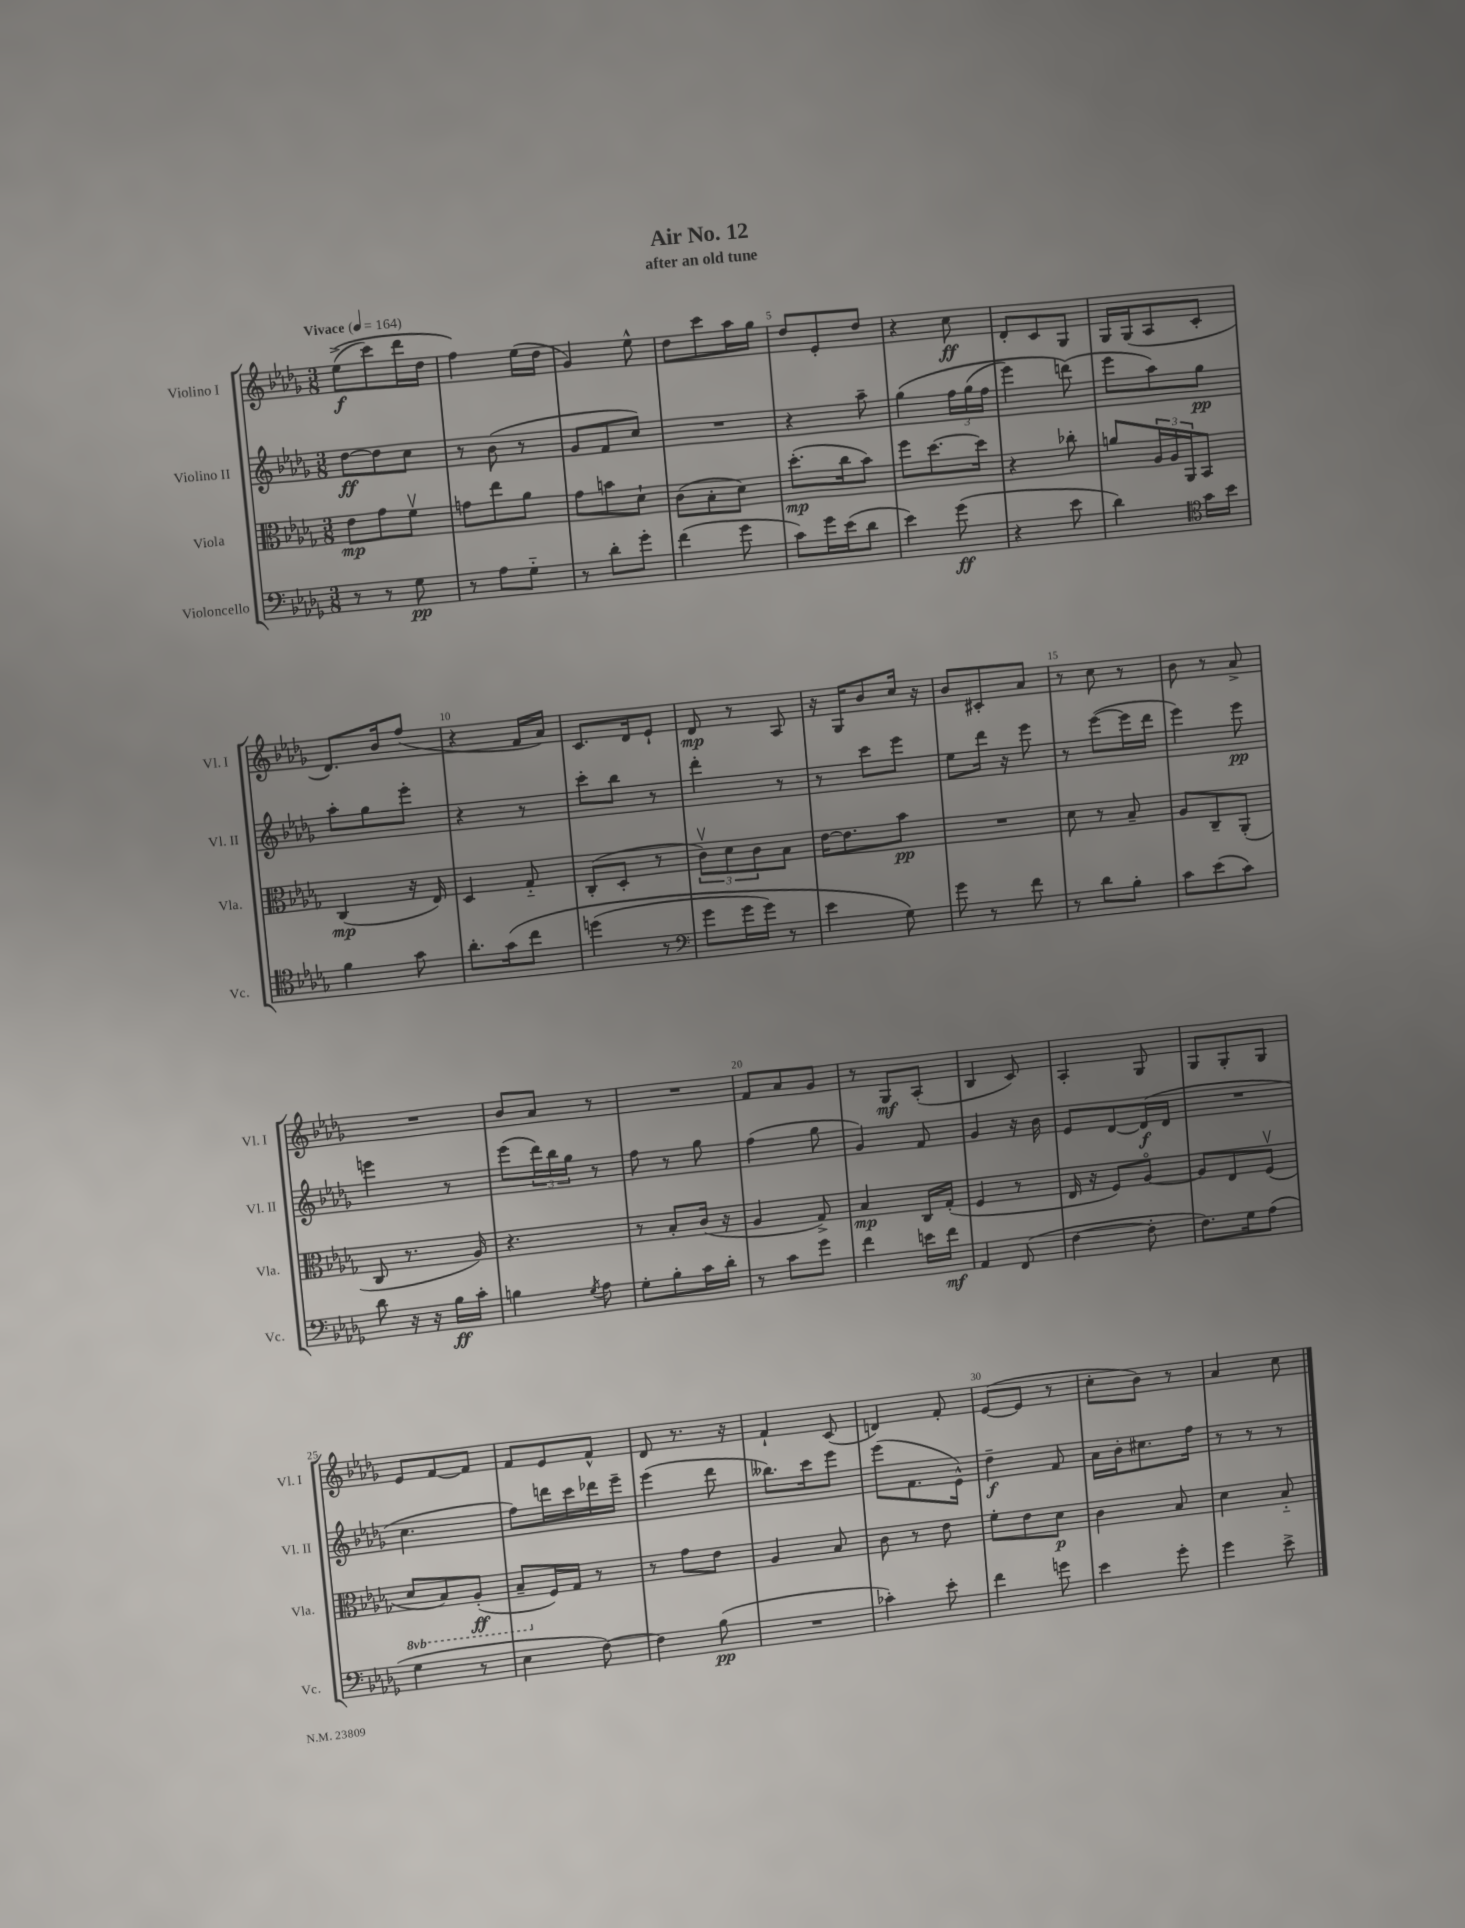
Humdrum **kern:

**kern	**kern	**kern	**kern
*staff4	*staff3	*staff2	*staff1
*clefF4	*clefC3	*clefG2	*clefG2
*k[b-e-a-d-g-]	*k[b-e-a-d-g-]	*k[b-e-a-d-g-]	*k[b-e-a-d-g-]
*M3/8	*M3/8	*M3/8	*M3/8
*MM164	*MM164	*MM164	*MM164
8r	8e-	[8dd-	&((8ee-^
8r	8g-	8dd-]	8ccc)
8G-	8fv	8cc	16ddd-
.	.	.	16dd-
=	=	=	=
8r	8g	8r	4ff&)
8A-	8ee-	(8b-	.
8G-'~	8a-	8r	(16ee-
.	.	.	16dd-
=	=	=	=
8r	8g-	8g-	4g-)
8d-'	8b	8f	.
8g-'	8d-`	8cc)	8ee-^^
=	=	=	=
(4f	(8c	4.r	8dd-
.	8B-'	.	8ccc
8g-	8d-)	.	16aa-
.	.	.	16gg-
=	=	=	=
8c)	(8.dd-'	4r	8dd-
16g-	.	.	8e-'
(16e-	16cc	.	.
8d-	8b-)	8aa-~	8dd-
=	=	=	=
4e-)	8ff	&(4gg-	4r
.	[8.dd-	.	.
(8g-	.	24ff	8cc
.	.	(24gg-	.
.	16dd-]	.	.
.	.	24ff	.
=	=	=	=
4r	4r	4eee-)	8d-'
.	.	.	8c
8e-	8cc-'	(8ddd&)	8G-
=	=	=	=
4d-)	8a	8eee-	16G-
.	.	.	(16G-
.	24A-	8aa-)	8A-
.	24A-	.	.
.	24AA-	.	.
*clefC4	*	*	*
16g-	8BB-	8gg-	8c'
16b-	.	.	.
=	=	=	=
4f	(4C	8aa-'	8.d-)
.	.	8gg-	.
.	.	.	16b-
8g-	16r	8eee-'	(8ff
.	16E-)	.	.
=	=	=	=
8.a-'	4D-	4r	4r
&(16g-	.	.	.
8cc	8G-'~	8r	16f
.	.	.	16a-)
=	=	=	=
(4dd	(8C'	8ccc'	8.c
.	8D-'	8bb-	.
.	.	.	16d-
8r	8r	8r	8e-`
=	=	=	=
*clefF4	*	*	*
8g-	12cv)	4ddd-'	8d-
.	12d-	.	.
16g-	.	.	8r
.	12c	.	.
16g-)	.	.	.
8r	8B-	8r	8A-
=	=	=	=
4e-	[16e-	8r	16r
.	8.e-]	.	16G-
.	.	8ccc	8b-
8G-&)	8b-	8eee-	16cc
.	.	.	16r
=	=	=	=
8g-	4.r	8ee-	8b-
8r	.	16ddd-	8c#'
.	.	16r	.
8f	.	8eee-	8a-
=	=	=	=
8r	8d-	8r	8r
8d-	8r	([8eee-	8cc
8B-'	8B-~	16eee-]	8r
.	.	16ddd-	.
=	=	=	=
8c	8A-	4eee-)	8b-
(8e-	8C~	.	8r
8c)	(8AA-'	8eee-	8a-^
=	=	=	=
8d-	8C	4eee	4.r
16r	8.r	.	.
16r	.	.	.
16B-	.	8r	.
16c'	16A-)	.	.
=	=	=	=
4B	4.r	(8eee-	8b-
.	.	24ddd-)	8a-
.	.	24bb-	.
.	.	24gg-	.
8qG-	.	.	.
8A-	.	8r	8r
=	=	=	=
8G-'	8r	8ff	4.r
8B-'	8B-'	8r	.
16c	(16c	8gg-	.
16d-'	16r	.	.
=	=	=	=
8r	4A-	(4ff	8f
8c	.	.	8a-
8g-	8G-^)	8gg-	8g-
=	=	=	=
4f	4B-	4g-)	8r
.	.	.	8G-
16e	16C	8f	(8A-'
16f	(16G-'	.	.
=	=	=	=
4AA-	4F	4g-	4B-
(8FF	8r	16r	8c)
.	.	16b-	.
=	=	=	=
[4F	16E-	8e-	4A-'
.	16r	.	.
.	8F)	[8d-	.
8F']	[8A-o	(16d-]	8G-
.	.	16d-	.
=	=	=	=
8.F)	8A-]	4.r	8G-
.	8E-	.	8G-'
16G-	.	.	.
(8A-	(8Fv	.	8G-
=	=	=	=
4G-	8D-	4.cc	8e-
.	8BB-)	.	[8f
8r	(8AA-'	.	8f]
=	=	=	=
4E-	8BB-~	8ff)	8f
.	16F)	16ddd	8e-
.	16G-	16ccc	.
[8F)	8r	16ddd-	8f^^
.	.	16eee-~	.
=	=	=	=
4F]	8r	(4eee-	8d-
.	8g-	.	8.r
(8B-	8e-	8ddd-	.
.	.	.	16r
=	=	=	=
4.r	4A-	8.bb--)	4f`
.	.	16ccc	.
.	8B-	8eee-	(8c
=	=	=	=
4c-')	8c	(8eee-	4d)
.	8r	8.f	.
8e-'	8e-	.	8f'
.	.	16e-^^)	.
=	=	=	=
4f	8f'	4dd-~	([8e-
.	8e-	.	8e-]
8g	8d-	8f	8r
=	=	=	=
4e-	4c	16a-	8cc'
.	.	16b-'	.
.	.	8.cc#	8b-)
8g-'	8B-	.	8r
.	.	16ff	.
=	=	=	=
4g-	4d-	8r	4a-
.	.	8r	.
8e-^	8B-'~	8r	8cc
==	==	==	==
*-	*-	*-	*-
